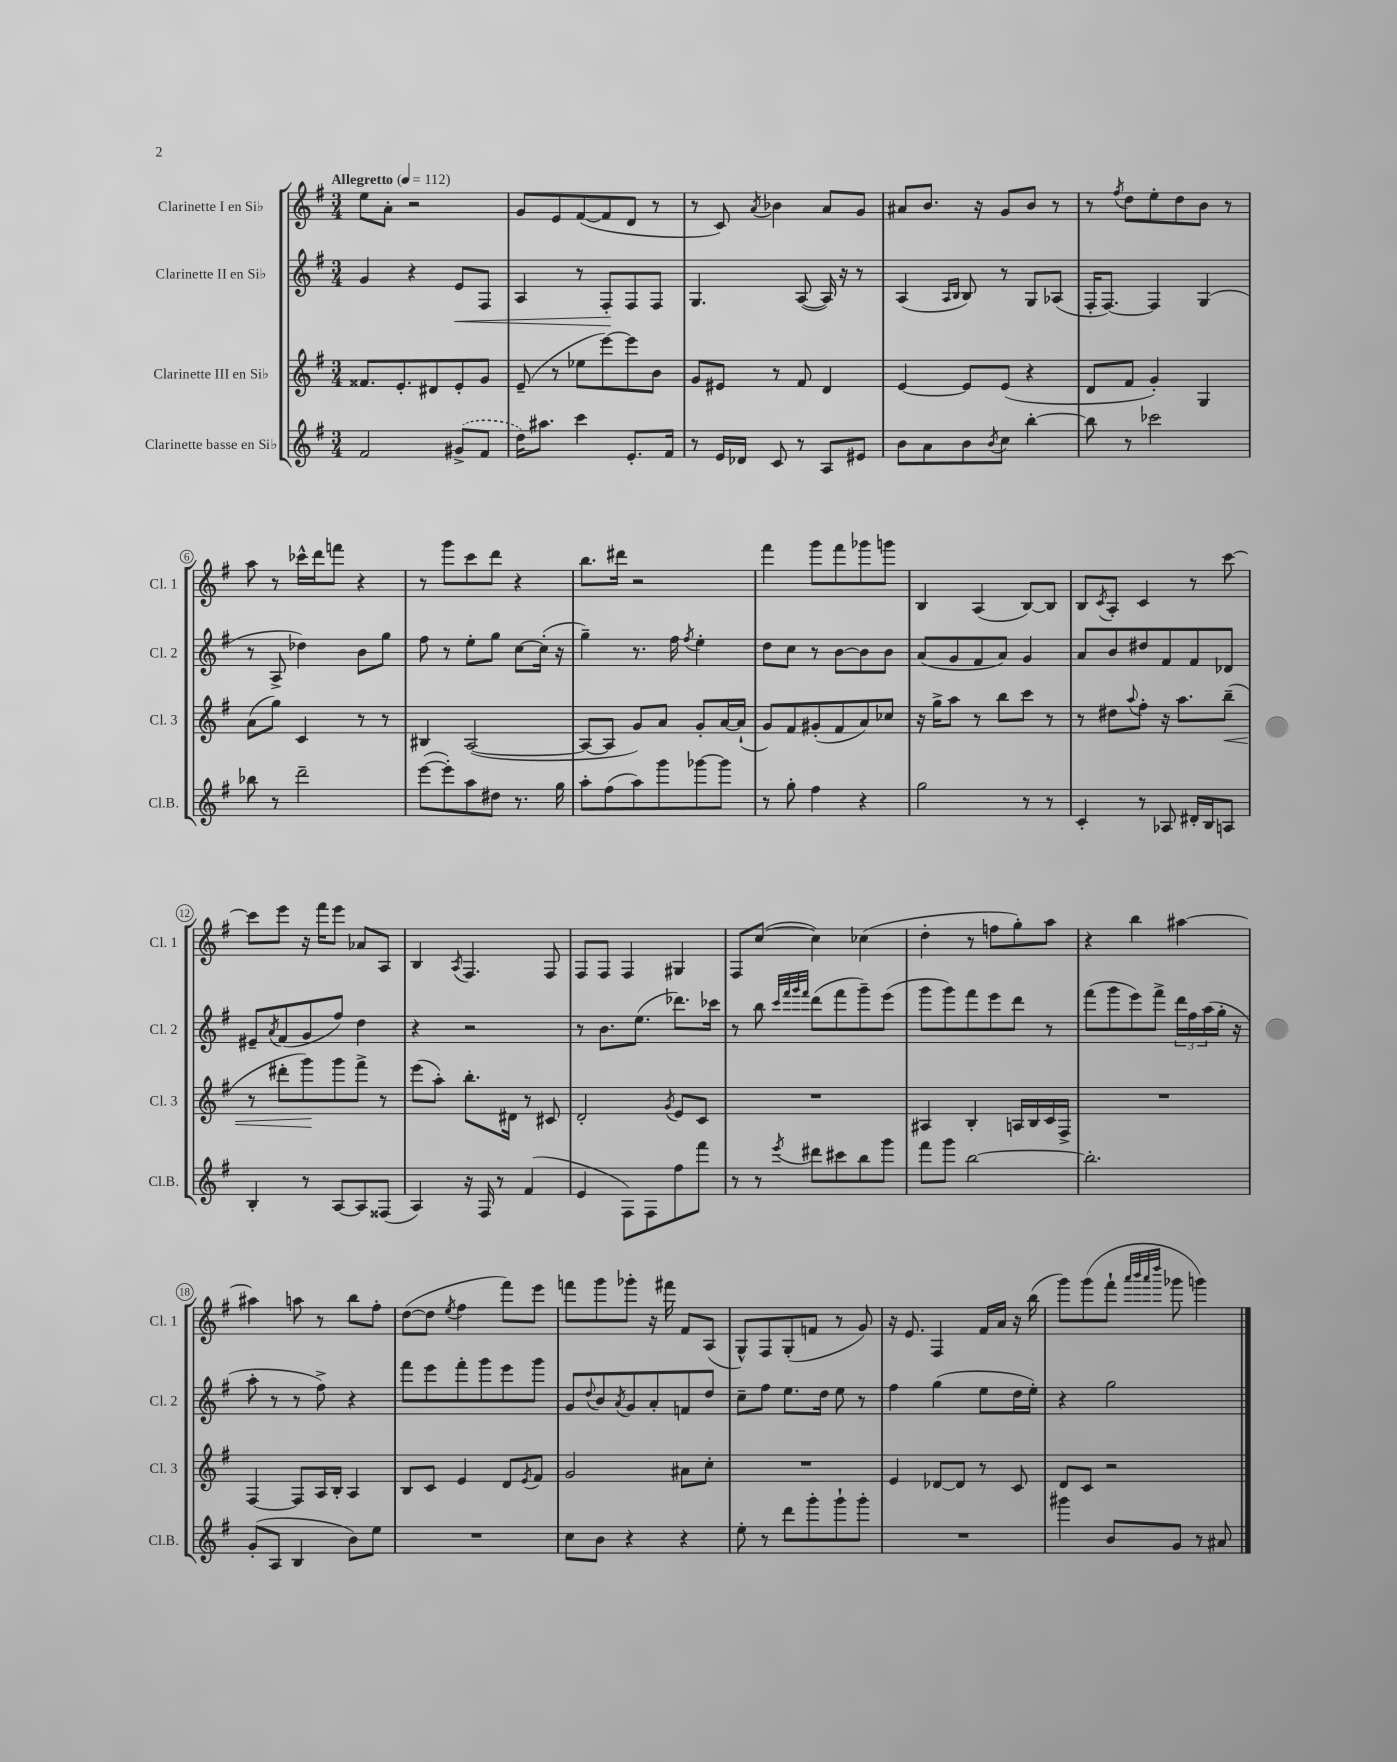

**kern	**kern	**kern	**kern
*staff4	*staff3	*staff2	*staff1
*clefG2	*clefG2	*clefG2	*clefG2
*k[f#]	*k[f#]	*k[f#]	*k[f#]
*M3/4	*M3/4	*M3/4	*M3/4
*MM112	*MM112	*MM112	*MM112
2f#/	8.f##/L	4g/	8ee\L
.	.	.	8a'\J
.	8.e'/	.	.
.	.	4r	2r
.	8d#/	.	.
(8g#^/L	8e'/	8e/L	.
8f#/J	8g/J	8F#/J	.
=	=	=	=
16dd\LK)	(8e~/	4A/	8g/L
8.aa#\J	.	.	.
.	8r	.	8e/
4ccc\	8ee-\L	8r	([8f#/
.	[8eee\)	8F#'/L	8f#/]
8.e'/L	8eee\]	8F#/	8d/J
.	8b\J	8F#/J	8r
16f#/Jk	.	.	.
=	=	=	=
8r	8g/L	4.G/	8r
16e/LL	8e#/J	.	8c/)
16d-/JJ	.	.	.
.	.	.	8qa/
8c/	8r	.	4b-\
8r	8f#/	([8A/	.
8A/L	4d/	16A/])	8a/L
.	.	16r	.
8e#/J	.	8r	8g/J
=	=	=	=
8b\L	[4e/	(4A/	8a#/L
8a\	.	.	8.b/J
.	.	16qqA/LL	.
.	.	16qqB/JJ	.
8b\	8e/]L	8B/)	.
.	.	.	16r
8qb/	.	.	.
8cc\J	(8e/J	8r	8g/L
[4bb'\	4r	8G/L	8b/J
.	.	(8A-/J	8r
=	=	=	=
8bb\]	8d/L	16F#'/LK	8r
.	.	[8.F#/J)	.
.	.	.	8qff#/
8r	8f#/J	.	8dd\L
2ccc-\	4g'/)	4F#/]	8ee'\
.	.	.	8dd\
.	4G/	(4G/	8b\J
.	.	.	8r
=	=	=	=
8bb-\	(8a\L	8r	8aa\
8r	8gg\J)	8A^/	8r
2ddd~\	4c/	4dd-\)	16ccc-^^\LL
.	.	.	16ddd\J
.	.	.	8fff\J
.	8r	8b\L	4r
.	8r	8gg\J	.
=	=	=	=
([8eee\L	4B#/	8ff#\	8r
8eee'\])	.	8r	8ggg\L
8aa\	([2A/	8ee'\L	8ccc\
8dd#\J	.	8gg\J	8ddd\J
8.r	.	[8cc\L	4r
.	.	(16cc'\]Jk	.
16gg\	.	16r	.
=	=	=	=
8aa'\L	8A/_L	4gg~\)	8.bb\L
(8ff#\	8A/]J	.	.
.	.	.	16ddd#\Jk
8aa\)	8g/L)	8.r	2r
8ggg\	8a/J	.	.
.	.	16ff#\	.
.	.	8qff#/	.
[8ggg-\	8g'/L	4ee'\	.
8ggg-\]J	[16a/L	.	.
.	(16a`/]JJ	.	.
=	=	=	=
8r	8g/L)	8dd\L	4fff#\
8gg'\	8f#/	8cc\J	.
4ff#\	(8g#'/	8r	8ggg\L
.	8f#/	[8b\L	8fff#\
4r	8a/)	8b\]	8ggg-\
.	8cc-/J	8b\J	8ggg\J
=	=	=	=
2gg\	16r	(8a/L	4B/
.	16gg^\LK	.	.
.	8aa\J	8g/	.
.	8r	8f#/	(4A/
.	8bb\L	8a/J)	.
8r	8ccc\J	4g/	[8B/L)
8r	8r	.	8B/]J
=	=	=	=
4c'/	8r	8a/L	8B/L
.	.	.	8qc/
.	8dd#\L	8b/	8A'/J
.	8qqaa/	.	.
8r	8ff#'\J	8dd#/	4c/
8A-/	16r	8f#/	.
.	8.aa\L	.	.
16d#'/LL	.	8f#/	8r
16B/J	.	.	.
8A/J	(8bb~\J	8d-/J	[8ccc\
=	=	=	=
4B'/	8r	8e#~/L	8ccc\]L
.	.	8qa/	.
.	8ddd#'\L	(8f#/	8eee\J
8r	8ggg\)	8g/	16r
.	.	.	16fff#\LK
[8A/L	8ggg\	8ff#/J)	8eee\J
8A/]	8fff#^\J	4dd\	8a-/L
(8F##/J	8r	.	8A/J
=	=	=	=
4A/)	(8eee\L	4r	4B/
.	8aa'\J)	.	.
.	.	.	8qA/
16r	8.bb'\L	2r	4.F#/
16F#/	.	.	.
8r	.	.	.
.	16d#\Jk	.	.
(4f#/	8r	.	.
.	8c#/	.	8F#/
=	=	=	=
4e/	2d'/	8r	8F#/L
.	.	8.b\L	8F#/J
8F#\L)	.	.	4F#/
.	.	(8.ee\J	.
8F#\	.	.	.
.	8qg/	.	.
8ff#\	8e/L	8.ddd-\L)	4G#/
8fff#\J	8c/J	.	.
.	.	16ccc-\Jk	.
=	=	=	=
8r	2.r	8r	8F#/L
8r	.	8bb\	([8cc/J
.	.	32qqccc/LLL	.
.	.	32qqfff#/	.
.	.	32qqggg/	.
8qeee/	.	32qqfff#/JJJ	.
8ddd#\L	.	(8ddd\L	4cc\])
8ccc#\	.	8fff#\	.
8bb\	.	8ggg~\)	(4cc-\
8ggg\J	.	(8eee\J	.
=	=	=	=
8fff#\L	4A#/	8ggg\L	4dd'\
8ggg\J	.	8ggg\)	.
[2bb\	4B'/	8fff#\	8r
.	.	8eee\	8ff\L
.	16A/LL	8ddd\J	8gg'\)
.	16B/	.	.
.	16c/	8r	8aa\J
.	16F#^/JJ	.	.
=	=	=	=
2.bb'\]	2.r	(8fff#\L	4r
.	.	8ggg\	.
.	.	8eee\)	4bb\
.	.	8fff#^\J	.
.	.	24ddd\LL	[4aa#\
.	.	24ff#\	.
.	.	(24aa\	.
.	.	16gg'\JJ	.
.	.	16r	.
=	=	=	=
(8g'/L	[4F#/	8aa'\	4aa#\]
8A/J	.	8r	.
4B/	8F#/]L	8r	8aa\
.	16A/L	8ff#^\)	8r
.	16B'/JJ	.	.
8b\L)	4A/	4r	8bb\L
8ee\J	.	.	8ff#'\J
=	=	=	=
2.r	8B/L	8fff#\L	([8dd\L
.	8c/J	8eee\	8dd\]J
.	.	.	8qee/
.	4e/	8fff#'\	4ff#\
.	.	8ggg\	.
.	8d/L	8eee\	8fff#\L)
.	8qe/	.	.
.	8f#/J	8ggg\J	8eee\J
=	=	=	=
8cc\L	2g/	8g/L	8fff\L
.	.	8qqdd/	.
8b\J	.	8b/	8ggg\
.	.	8qa/	.
4r	.	8g/	8ggg-'\J
.	.	8a'/	16r
.	.	.	16fff#\
4r	8a#\L	8f/	8f#/L
.	8cc'\J	8dd/J	(8A/J
=	=	=	=
8ee'\	2.r	8cc~\L	8G^^/L)
8r	.	8ff#\J	8F#/
8ddd\L	.	8.ee\L	(8G'/
8ggg'\	.	.	8f/J
.	.	16dd\Jk	.
8ggg`\	.	8ee\	8r
8ggg'\J	.	8r	8g/)
=	=	=	=
2.r	4e/	4ff#\	16r
.	.	.	8.e/
.	[8d-/L	(4gg\	4F#/
.	8d-/]J	.	.
.	8r	8ee\L	16f#/LL
.	.	.	16a/JJ
.	8c/	16dd\L	16r
.	.	16ee'\JJ)	(16bb\
=	=	=	=
4ggg#\	8d/L	4r	8ggg\L)
.	8c/J	.	(8ggg\
8b/L	2r	2gg\	8fff#`\J
.	.	.	32qqaaa/LLL
.	.	.	32qqbbb/
.	.	.	32qqaaa/
.	.	.	32qqdddd/JJJ
8g/J	.	.	8ggg-\
8r	.	.	4ggg\)
8a#/	.	.	.
==	==	==	==
*-	*-	*-	*-
